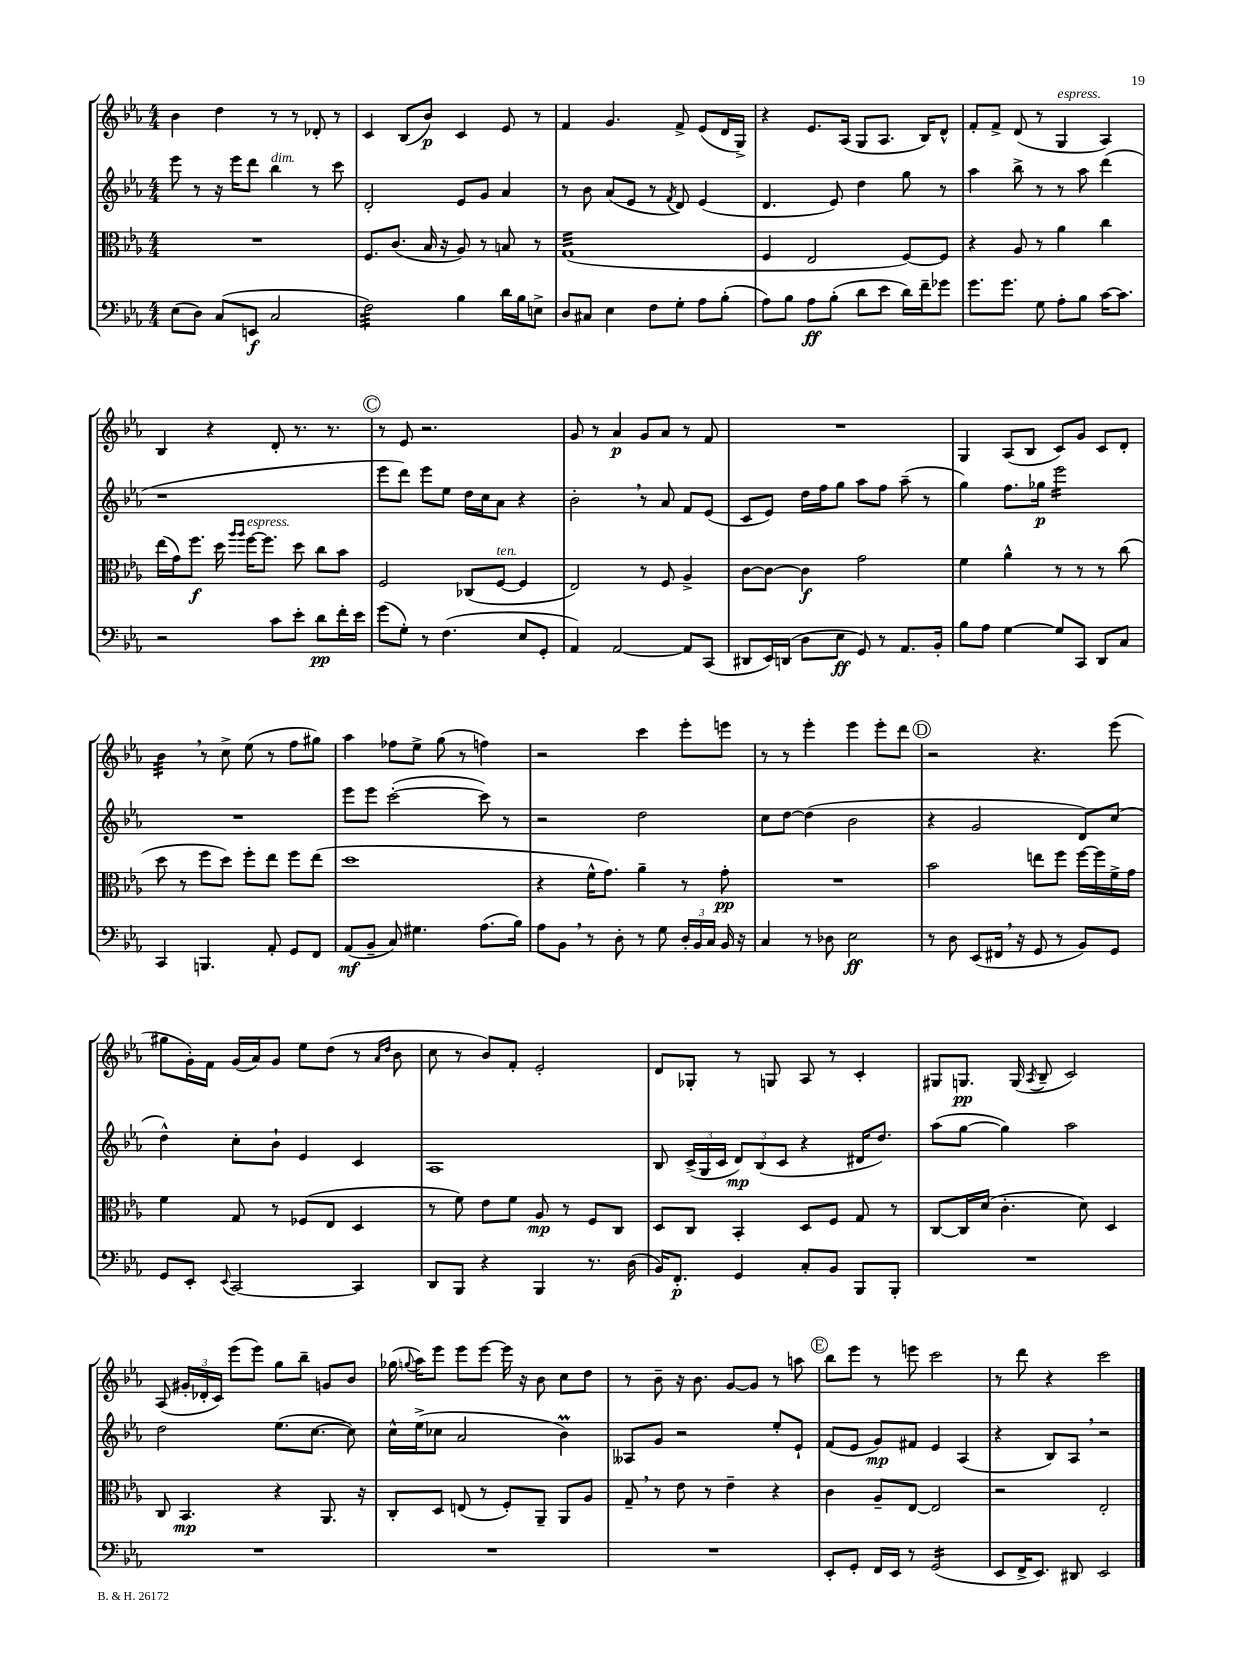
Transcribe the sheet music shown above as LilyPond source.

<<
\new StaffGroup <<
\new Staff = "s0" {
    \clef treble \key ees \major \numericTimeSignature \time 4/4
    \autoBeamOff bes'4 d''4 r8 r8 des'8-. r8 |
    c'4 bes8[( bes'8]\p) c'4 ees'8 r8 |
    f'4 g'4. f'8-> ees'8[( d'16 g16]->) |
    r4 ees'8.[ aes16]( g8[ aes8.] bes16[) d'8]-^ |
    f'8[-. f'8]-> d'8( r8 g4^\markup { \italic "espress." } aes4) |
    bes4 r4 d'8-. r8. r8. |
    \mark \markup { \circle "C" } r8 ees'8 r2. |
    g'8 r8 aes'4\p g'8[ aes'8] r8 f'8 |
    R1 |
    g4 aes8[( bes8] c'8[) g'8] c'8[ d'8]-. |
    bes'4:32 \breathe r8 c''8-> ees''8( r8 f''8[ gis''8]) |
    aes''4 fes''8[ ees''8]-> g''8( r8 f''4) |
    r2 c'''4 ees'''8[-. e'''8] |
    r8 r8 ees'''4-. ees'''4 ees'''8[-. d'''8] |
    \mark \markup { \circle "D" } r2 r4. ees'''8( |
    gis''8[ g'16-.) f'16] g'16[( aes'16) g'8] ees''8[ d''8]( r8 \grace { aes'16[ d''16] } bes'8 |
    c''8 r8 bes'8[) f'8]-. ees'2-. |
    d'8[ ges8]-. r8 g8 aes8 r8 c'4-. |
    gis8[ g8.]\pp g16( \acciaccatura { aes8 } bes8-- c'2) |
    aes8( \tuplet 3/2 { gis'16[-. des'16-. c'16]) } ees'''8[( ees'''8]) g''8[ bes''8]-- g'8[ bes'8] |
    ges''16( \appoggiatura { g''8 } aes''16[) ees'''8] ees'''8[ ees'''8]~ ees'''16 r16 bes'8 c''8[ d''8] |
    r8 bes'8-- r16 bes'8. g'8[~ g'8] r8 a''8 |
    \mark \markup { \circle "E" } bes''8[ ees'''8] r8 e'''8 c'''2 |
    r8 d'''8 r4 c'''2 \bar "|." |
}
\new Staff = "s1" {
    \clef treble \key ees \major \numericTimeSignature \time 4/4
    \autoBeamOff ees'''8 r8 r16 ees'''16[ d'''8] bes''4^\markup { \italic "dim." } r8 c'''8 |
    d'2-. ees'8[ g'8] aes'4 |
    r8 bes'8 aes'8[( ees'8] r8 \acciaccatura { f'8 } d'8) ees'4( |
    d'4. ees'8) d''4 g''8 r8 |
    aes''4 bes''8-> r8 r8 aes''8 d'''4( |
    r1 |
    \mark \markup { \circle "C" } ees'''8[ d'''8]) ees'''8[ ees''8] d''16[ c''16 aes'8] r4 |
    bes'2-. \breathe r8 aes'8 f'8[ ees'8]( |
    c'8[ ees'8]) d''16[ f''16 g''8] aes''8[ f''8] aes''8--( r8 |
    g''4) f''8.[ ges''16]\p ees'''2:16 |
    R1 |
    ees'''8[ ees'''8] c'''2~-.( c'''8) r8 |
    r2 d''2 |
    c''8[ d''8]~ d''4( bes'2 |
    \mark \markup { \circle "D" } r4 g'2 d'8[) c''8]( |
    d''4-^) c''8[-. bes'8]-! ees'4 c'4 |
    aes1 |
    bes8 \tuplet 3/2 { c'16[->( g16 c'16] } \tuplet 3/2 { d'8[\mp) bes8( c'8] } r4 dis'16[ d''8.]) |
    aes''8[( g''8]~ g''4) aes''2 |
    d''2 ees''8.[( c''8.]~ c''8) |
    c''16[-^ ees''16->( ces''8] aes'2 bes'4\prall) |
    aeses8[ g'8] r2 ees''8[-. ees'8]-! |
    \mark \markup { \circle "E" } f'8[( ees'8] g'8[\mp) fis'8] ees'4 aes4( |
    r4 bes8[) aes8] \breathe r2 \bar "|." |
}
\new Staff = "s2" {
    \clef alto \key ees \major \numericTimeSignature \time 4/4
    \autoBeamOff R1 |
    f8.[ c'8.]( bes16 r16 aes8) r8 b8 r8 |
    g1:32( |
    f4 ees2 f8[~) f8] |
    r4 aes8 r8 aes'4 c''4 |
    ees''16[( g'16) f''8.]\f d''16 \grace { aes''16[ aes''16] } f''16[~^\markup { \italic "espress." } f''8.] d''8 c''8[ bes'8] |
    \mark \markup { \circle "C" } f2 ces8[( f8]~^\markup { \italic "ten." } f4 |
    ees2) r8 f8 aes4-> |
    c'8[~ c'8]~ c'4\f g'2 |
    f'4 aes'4-^ r8 r8 r8 c''8( |
    d''8 r8 f''8[ d''8]) f''8[-. ees''8] f''8[ ees''8]( |
    d''1 |
    r4 f'16[-^ g'8.]) aes'4-- r8 g'8-.\pp |
    R1 |
    \mark \markup { \circle "D" } bes'2 e''8[ f''8] f''16[~ f''16 f'16-> g'16] |
    f'4 g8 r8 fes8[( ees8] d4 |
    r8 f'8) ees'8[ f'8] aes8\mp r8 f8[ c8] |
    d8[ c8] bes,4-. d8[ f8] g8 r8 |
    c8[~ c16 d'16]( c'4.-. d'8) d4 |
    c8 bes,4.\mp r4 aes,8. r16 |
    c8[-. d8] e8( r8 f8[-.) aes,8]-- aes,8[ aes8] |
    g8-- \breathe r8 ees'8 r8 ees'4-- r4 |
    \mark \markup { \circle "E" } c'4 aes8[-- ees8]~ ees2 |
    r2 ees2-. \bar "|." |
}
\new Staff = "s3" {
    \clef bass \key ees \major \numericTimeSignature \time 4/4
    \autoBeamOff ees8[( d8]) c8[( e,8]\f c2 |
    f2:32) bes4 d'16[ bes16 e8]-> |
    d8[ cis8] ees4 f8[ g8]-. aes8[ bes8]-.( |
    aes8[) bes8] aes8[\ff bes8]-.( d'8[ ees'8] d'16[) f'16-- ges'8] |
    g'8.[ g'8.] g8 aes8[-. bes8] c'16[~ c'8.] |
    r2 c'8[ ees'8]-. d'8[\pp f'16-. ees'16] |
    \mark \markup { \circle "C" } g'8[( g8]-.) r8 f4.( ees8[ g,8]-. |
    aes,4) aes,2~ aes,8[ c,8]( |
    dis,8[ ees,16) d,16]( d8[ ees8]\ff g,8) r8 aes,8.[ bes,16]-. |
    bes8[ aes8] g4~ g8[ c,8] d,8[ c8] |
    c,4 b,,4. aes,8-. g,8[ f,8] |
    aes,8[\mf( bes,8]-- c8) gis4. aes8.[( bes16]) |
    aes8[ bes,8] \breathe r8 d8-. r8 g8 \tuplet 3/2 { d16[-. bes,16 c16] } bes,16 r16 |
    c4 r8 des8 ees2\ff |
    \mark \markup { \circle "D" } r8 d8 ees,8[( fis,16] \breathe r16 g,8 r8 bes,8[) g,8] |
    g,8[ ees,8]-. \appoggiatura { ees,8 } c,2~ c,4 |
    d,8[ bes,,8] r4 bes,,4 r8. d16( |
    bes,16[) f,8.]-.\p g,4 c8[-. bes,8] bes,,8[ bes,,8]-. |
    R1 |
    R1 |
    R1 |
    R1 |
    \mark \markup { \circle "E" } ees,8[-. g,8]-. f,16[ ees,16] r8 g,2:16( |
    ees,8[ f,16-> ees,8.]) dis,8 ees,2 \bar "|." |
}
>>
>>
\layout { \context { \Score \remove "Bar_number_engraver" } }
